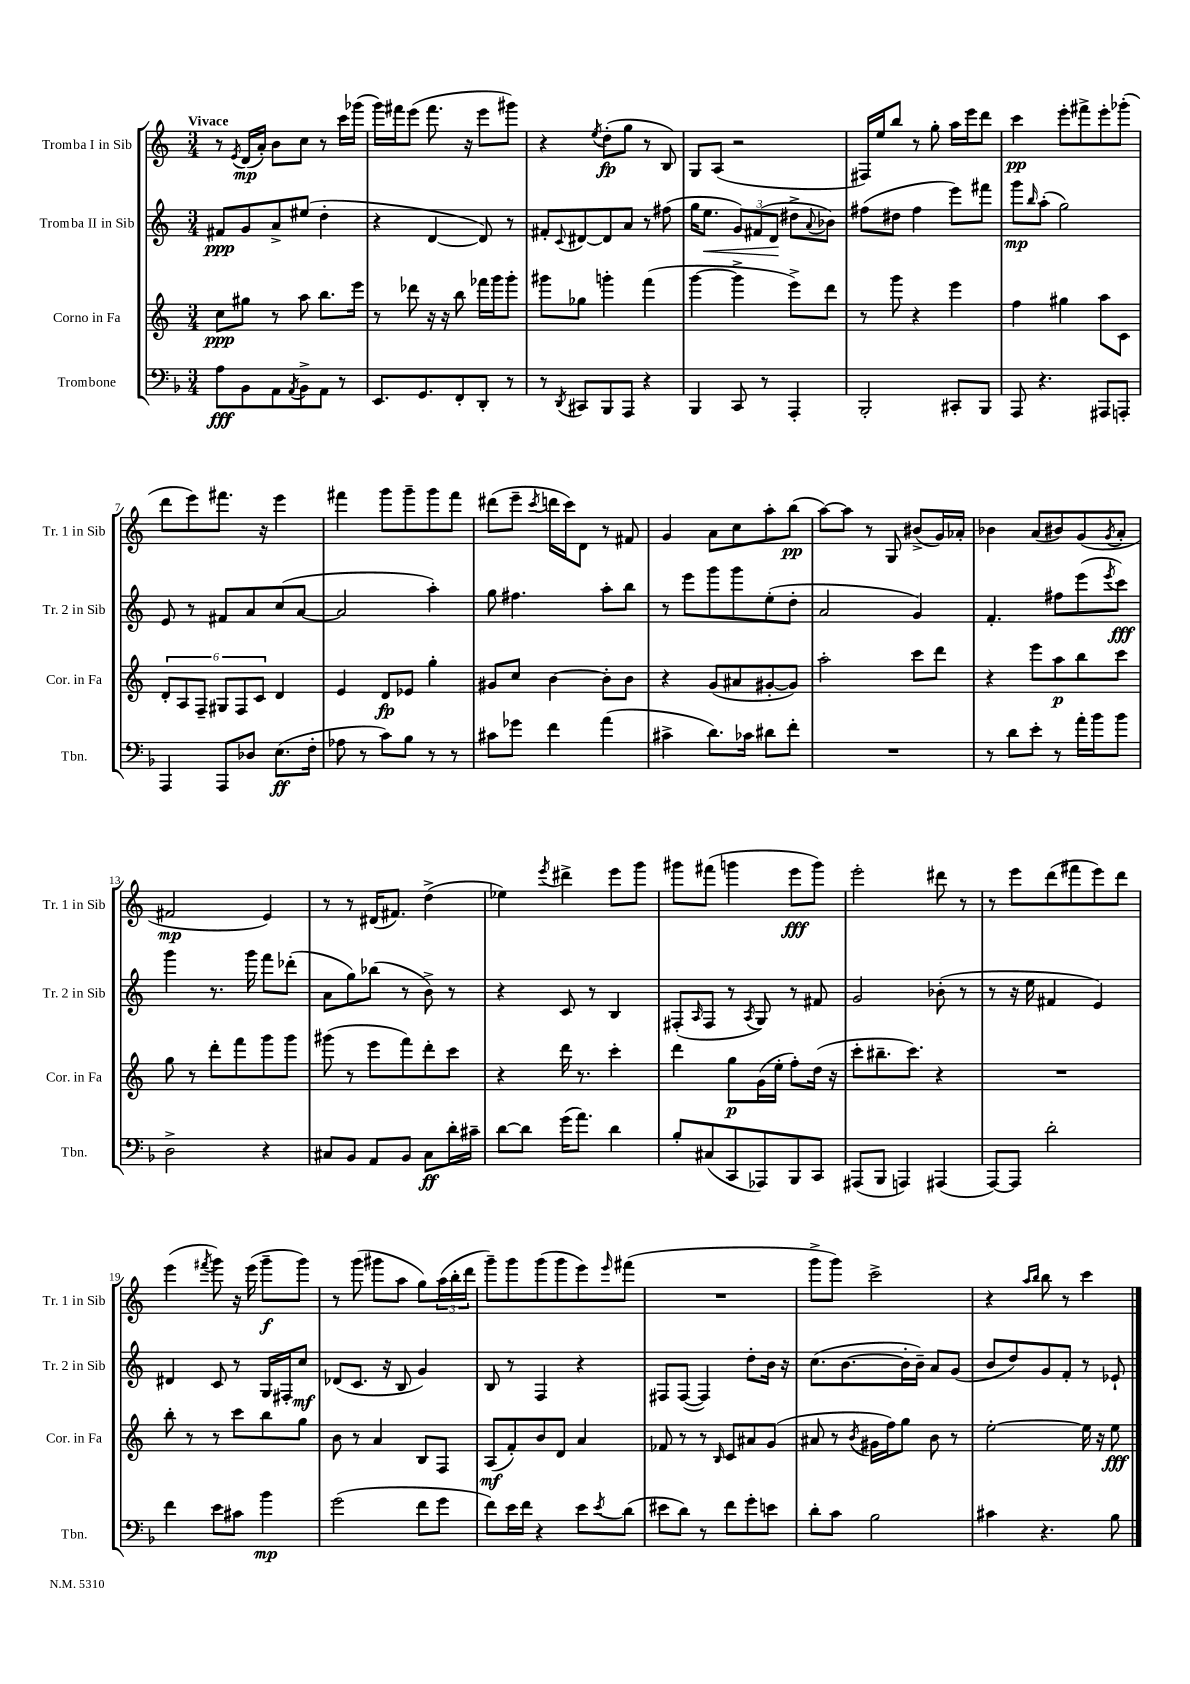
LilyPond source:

<<
\new StaffGroup <<
\new Staff = "s0" \with { instrumentName = "Tromba I in Sib" shortInstrumentName = "Tr. 1 in Sib" } {
    \clef treble \key c \major \numericTimeSignature \time 3/4 \tempo "Vivace"
    r8 \acciaccatura { e'8 } d'16\mp( a'16-.) b'8 c''8 r8 c'''16 ges'''16( |
    g'''16) fis'''16 e'''8( fis'''8. r16 e'''8 gis'''8) |
    r4 \acciaccatura { e''8 } d''8-.\fp( g''8 r8 b8) |
    g8 a8( r2 |
    fis16) e''16 b''8 r8 g''8-. a''16 e'''16 d'''8 |
    c'''4\pp e'''8-. fis'''8-> e'''8-. ges'''8-.( |
    d'''8 e'''8) fis'''8. r16 e'''4 |
    fis'''4 g'''8 g'''8-- g'''8 fis'''8 |
    dis'''8( e'''8-- \acciaccatura { c'''8 } d'''16 c'''16) d'8 r8 fis'8 |
    g'4 a'8 c''8 a''8-. b''8\pp( |
    a''8~) a''8 r8 g8 bis'8->( g'16) aes'16-. |
    bes'4 a'8( bis'8) g'8( \acciaccatura { g'8 } a'8-. |
    fis'2\mp e'4) |
    r8 r8 dis'16( fis'8.) d''4->( |
    ees''4) \acciaccatura { e'''8 } dis'''4-> e'''8 g'''8 |
    gis'''8 fis'''8( g'''4 e'''8\fff g'''8) |
    e'''2-. dis'''8 r8 |
    r8 e'''8 d'''8( fis'''8 e'''8) d'''8 |
    e'''4( \acciaccatura { fis'''8 } g'''8) r16 e'''16( g'''8--\f g'''8) |
    r8 g'''8( gis'''8 a''8 g''8) \tuplet 3/2 { a''16( b''16-. d'''16 } |
    g'''8--) g'''8 g'''8( g'''8 e'''8) \grace { e'''16 } fis'''8( |
    R2. |
    g'''8-> g'''8) c'''2-> |
    r4 \grace { a''16 b''16 } b''8 r8 c'''4 \bar "|." |
}
\new Staff = "s1" \with { instrumentName = "Tromba II in Sib" shortInstrumentName = "Tr. 2 in Sib" } {
    \clef treble \key c \major \numericTimeSignature \time 3/4
    fis'8\ppp g'8 a'8-> eis''8( d''4-. |
    r4 d'4~ d'8) r8 |
    fis'8-. \appoggiatura { c'8 } dis'8~ dis'8 a'8 r8 fis''8( |
    g''16 e''8.\< \tuplet 3/2 { g'8) fis'8( d'8\! } dis''8-> \appoggiatura { a'8 } bes'8) |
    fis''8( dis''8 fis''4 e'''8) fis'''8 |
    g'''8\mp \grace { b''16 } a''8-.( g''2) |
    e'8 r8 fis'8 a'8 c''8( a'8~ |
    a'2 a''4-.) |
    g''8 fis''4. a''8-. b''8 |
    r8 e'''8 g'''8 g'''8 e''8-.( d''8-. |
    a'2 g'4) |
    f'4.-. fis''8 e'''8( \acciaccatura { e'''8 } c'''8\fff) |
    g'''4 r8. g'''16 f'''8 des'''8-.( |
    a'8 g''8) bes''8( r8 b'8->) r8 |
    r4 c'8 r8 b4 |
    fis8-.( \grace { a16 } fis8 r8 \acciaccatura { a8 } g8) r8 fis'8 |
    g'2 bes'8-.( r8 |
    r8 r16 e''16 fis'4 e'4) |
    dis'4 c'8 r8 g16 fis16-. c''8\mf |
    des'8( c'8. r16 b8 g'4) |
    b8 r8 f4 r4 |
    fis8 fis8~( fis4) d''8-. b'16 r16 |
    c''8.( b'8.~ b'16-. b'16--) a'8 g'8( |
    b'8 d''8) g'8 f'8-. r8 ees'8-! \bar "|." |
}
\new Staff = "s2" \with { instrumentName = "Corno in Fa" shortInstrumentName = "Cor. in Fa" } {
    \clef treble \key c \major \numericTimeSignature \time 3/4
    c''8\ppp gis''8 r8 a''8 b''8. e'''16 |
    r8 des'''8 r16 r16 b''8 fes'''16 g'''16 g'''8-. |
    gis'''8 ges''8 g'''4-. f'''4( |
    g'''4~ g'''4-> e'''8->) d'''8 |
    r8 g'''8 r4 e'''4 |
    f''4 gis''4 a''8 c'8 |
    \tuplet 6/4 { d'8-. a8 f8-- gis8 f8 c'8 } d'4 |
    e'4 d'8\fp ees'8 g''4-. |
    gis'8 c''8 b'4~ b'8-. b'8 |
    r4 g'8( ais'8 gis'8~-. gis'8) |
    a''2-. c'''8 d'''8 |
    r4 e'''8 a''8\p b''8 c'''8 |
    g''8 r8 d'''8-. f'''8 g'''8 g'''8 |
    gis'''8( r8 e'''8 f'''8) d'''8-. c'''8 |
    r4 d'''16 r8. c'''4-. |
    d'''4 g''8\p g'16( e''16-. f''8-.) d''16( r16 |
    c'''8-. bis''8.-- c'''8.) r4 |
    R2. |
    b''8-. r8 r8 c'''8 b''8 g''8 |
    b'8 r8 a'4 b8 f8 |
    a8\mf( f'8-.) b'8 d'8 a'4 |
    fes'8 r8 r8 \grace { b16 } c'8 ais'8 g'8( |
    ais'8 r8 \acciaccatura { b'8 } gis'16 f''16) g''8 b'8 r8 |
    e''2~-. e''16 r16 e''8\fff \bar "|." |
}
\new Staff = "s3" \with { instrumentName = "Trombone" shortInstrumentName = "Tbn." } {
    \clef bass \key f \major \numericTimeSignature \time 3/4
    a8\fff bes,8 a,8 \acciaccatura { a,8 } bes,8-> a,8 r8 |
    e,8. g,8. f,8-. d,8-. r8 |
    r8 \acciaccatura { d,8 } cis,8 bes,,8 a,,8 r4 |
    bes,,4 c,8 r8 a,,4-. |
    bes,,2-. cis,8-. bes,,8 |
    a,,8 r4. ais,,8 a,,8-. |
    a,,4 a,,8 des8 e8.\ff( f16-. |
    aes8 r8 c'8) bes8 r8 r8 |
    cis'8 ges'8 f'4 a'4( |
    cis'4-> d'8.) ces'16 dis'8 f'8-. |
    R2. |
    r8 d'8 e'8-. r8 a'16-. bes'16 bes'8 |
    d2-> r4 |
    cis8 bes,8 a,8 bes,8 cis8\ff d'16-. cis'16-- |
    d'8~ d'8 g'16( a'8.) d'4 |
    bes8-. cis8( c,8 aes,,8) bes,,8 c,8 |
    ais,,8( bes,,8 a,,4) ais,,4( |
    a,,8~) a,,8 d'2-. |
    f'4 e'8 cis'8 bes'4\mp |
    g'2( f'8 g'8 |
    f'8) e'16 f'16 r4 e'8 \acciaccatura { e'8 } d'8( |
    eis'8 d'8) r8 f'8 g'8-. e'8 |
    d'8-. c'8 bes2 |
    cis'4 r4. bes8 \bar "|." |
}
>>
>>
